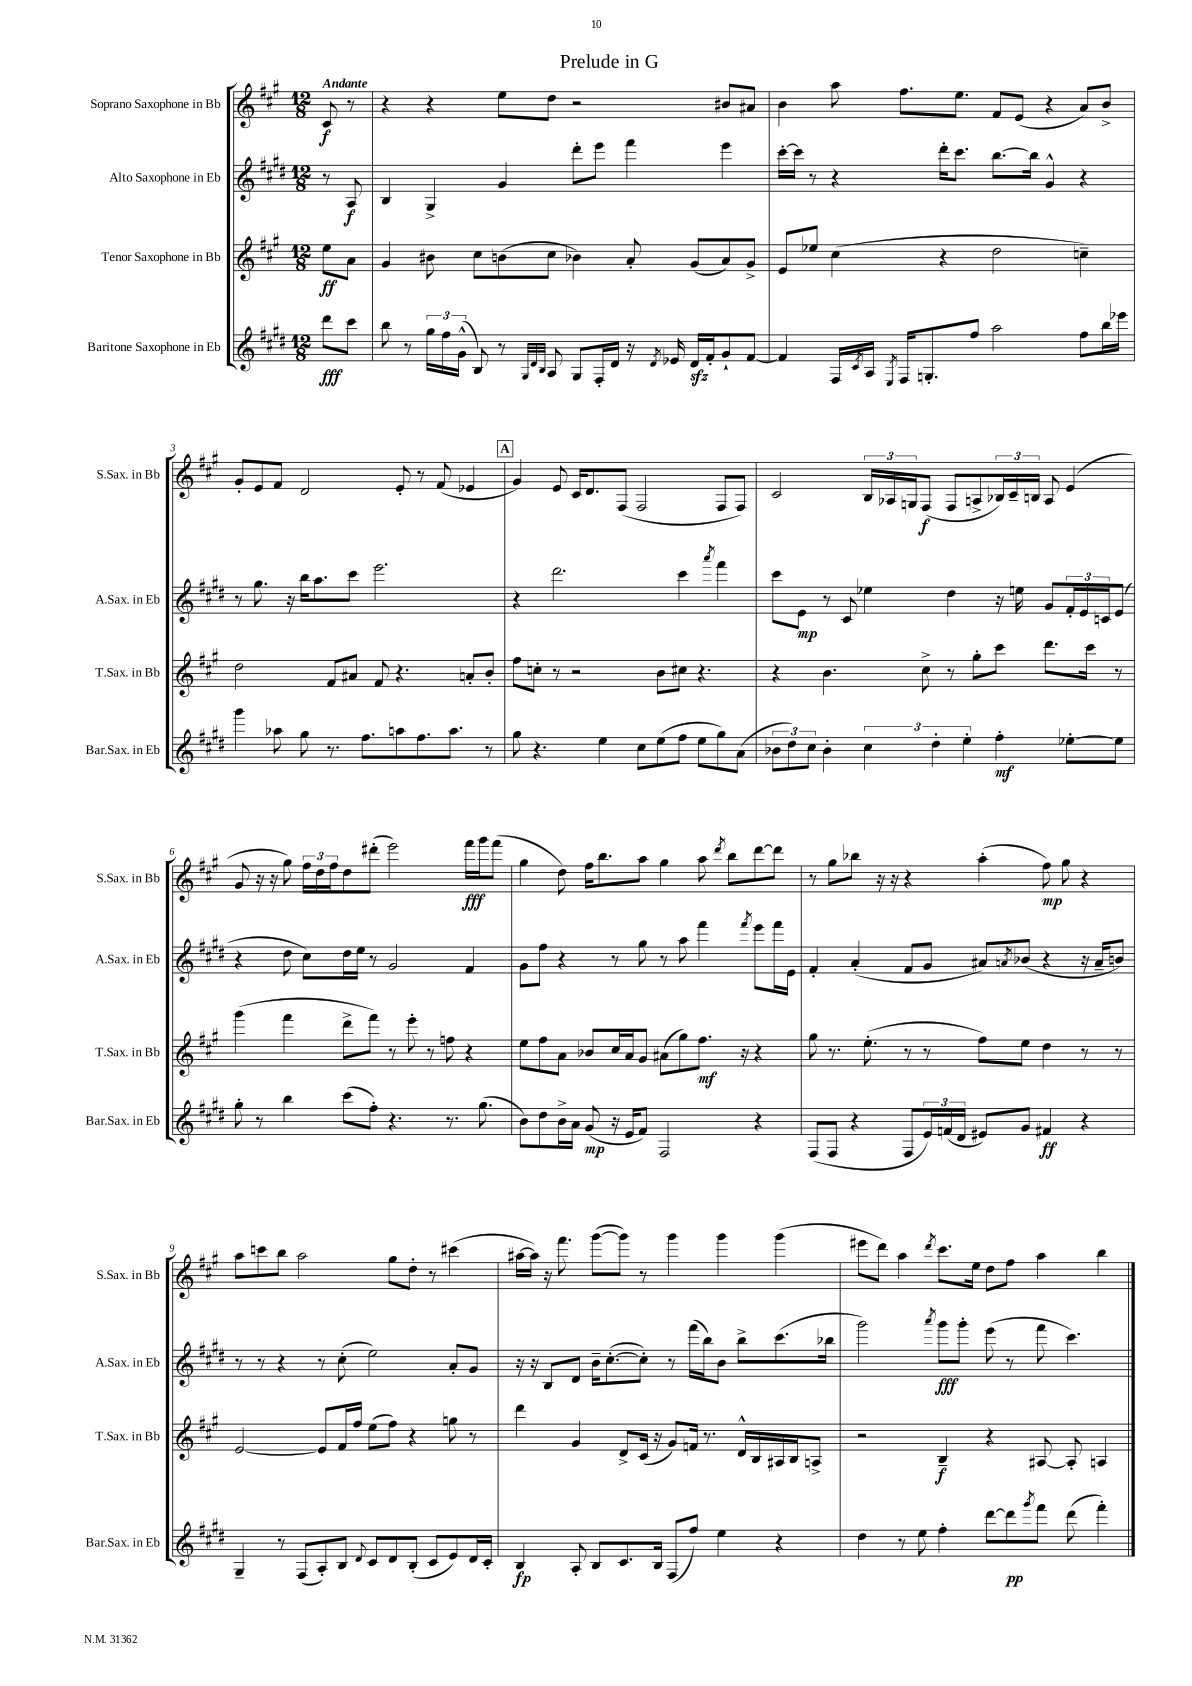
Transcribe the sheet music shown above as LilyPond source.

\header { title = "Prelude in G" }
<<
\new StaffGroup <<
\new Staff = "s0" \with { instrumentName = "Soprano Saxophone in Bb" shortInstrumentName = "S.Sax. in Bb" } {
    \clef treble \key a \major \numericTimeSignature \time 12/8 \partial 4 \tempo "Andante"
    cis'8\f r8 |
    r4 r4 e''8 d''8 r2 bis'8 ais'8 |
    b'4 a''8 fis''8. e''8. fis'8 e'8( r4 a'8) b'8-> |
    gis'8-. e'8 fis'8 d'2 e'8-. r8 fis'8( ees'4 |
    \mark \markup { \box "A" } gis'4) e'8 cis'16 d'8. fis8( fis2 fis8 fis8) |
    cis'2 \tuplet 3/2 { b16 aes16 g16 } fis8\f( fis8 a8-> \tuplet 3/2 { bes16) cis'16-- b16 } a8 e'4( |
    gis'8 r16 r16 gis''8) \tuplet 3/2 { fis''16 d''16 fis''16 } d''8 dis'''8-.( e'''2) fis'''16\fff gis'''16 fis'''8( |
    gis''4 d''8) fis''16 b''8. a''8 gis''4 a''8 \acciaccatura { d'''8 } b''8 d'''8~ d'''8 |
    r8 gis''8 bes''8 r16 r16 r4 a''4-.( fis''8\mp) gis''8 r4 |
    a''8 c'''8 b''8 a''2 gis''8 d''8-. r8 cis'''4( |
    ais''16~ ais''16) r16 fis'''8. gis'''8~( gis'''8) r8 gis'''4 gis'''4 gis'''4( |
    eis'''8 d'''8) a''4 \acciaccatura { d'''8 } cis'''8. e''16 d''8 fis''8 a''4 b''4 \bar "|." |
}
\new Staff = "s1" \with { instrumentName = "Alto Saxophone in Eb" shortInstrumentName = "A.Sax. in Eb" } {
    \clef treble \key e \major \numericTimeSignature \time 12/8 \partial 4
    r8 a8\f |
    b4 gis4-> gis'4 dis'''8-. e'''8 fis'''4 e'''4 |
    cis'''16~-. cis'''16 r8 r4 dis'''16-. cis'''8. b''8.~ b''16 gis'4-^ r4 |
    r8 gis''8. r16 b''16 a''8. cis'''8 e'''2. |
    \mark \markup { \box "A" } r4 dis'''2. cis'''4 \acciaccatura { a'''8 } fis'''4 |
    cis'''8 e'8\mp r8 cis'8 ees''4 dis''4 r16 e''16 gis'8 \tuplet 3/2 { fis'16-. e'16 c'16 } e'8( |
    r4 dis''8 cis''8) dis''16 e''16 r8 gis'2 fis'4 |
    gis'8 fis''8 r4 r8 gis''8 r8 a''8 fis'''4 \acciaccatura { fis'''8 } e'''8 fis'''16 e'16 |
    fis'4-. a'4-.( fis'8 gis'8 ais'8) \acciaccatura { a'8 } bes'8( r4 r16 a'16-- b'8) |
    r8 r8 r4 r8 cis''8-.( e''2) a'8-. gis'8 |
    r16 r16 b8 dis'8 b'16-- cis''8.~-.( cis''8-.) r8 fis'''16( b''16) b'8 b''8-> cis'''8.( bes''16 |
    gis'''2) \acciaccatura { a'''8 } gis'''8\fff gis'''8-. e'''8( r8 fis'''8 cis'''4.) \bar "|." |
}
\new Staff = "s2" \with { instrumentName = "Tenor Saxophone in Bb" shortInstrumentName = "T.Sax. in Bb" } {
    \clef treble \key a \major \numericTimeSignature \time 12/8 \partial 4
    e''8\ff a'8 |
    gis'4 bis'8 cis''8 b'8( cis''8 bes'4) a'8-. gis'8( a'8) gis'8-> |
    e'8 ees''8 cis''4( r4 d''2 c''4--) |
    d''2 fis'8 ais'8 fis'8 r4. a'8-. b'8-. |
    \mark \markup { \box "A" } fis''8 c''8-. r8 r2 b'8 cis''8 r4. |
    r4 b'4. cis''8-> r8 gis''8-. cis'''8 d'''8. cis'''16 r8 |
    gis'''4( fis'''4 d'''8-> fis'''8) r8 e'''8-. r8 f''8 r4 |
    e''8 fis''8 a'8 bes'8 cis''16 a'16 gis'8 ais'8( gis''8) fis''8.\mf r16 r4 |
    gis''8 r8. e''8.-.( r8 r8 fis''8) e''8 d''4 r8 r8 |
    e'2~ e'8 fis'16 fis''16 e''8( fis''8) r4 g''8 r8 |
    d'''4 gis'4 d'8-> cis'16( r16 gis'8) f'16 r8. d'16-^ b16 ais16 b16 a8-> |
    r2 b4--\f r4 ais8~ ais8-. a4 \bar "|." |
}
\new Staff = "s3" \with { instrumentName = "Baritone Saxophone in Eb" shortInstrumentName = "Bar.Sax. in Eb" } {
    \clef treble \key e \major \numericTimeSignature \time 12/8 \partial 4
    dis'''8\fff cis'''8 |
    b''8 r8 \tuplet 3/2 { gis''16 fis''16 gis'16-^( } b8) r8 \grace { gis32 dis'32 b32 } a8 gis8 fis16-. dis'16 r16 \acciaccatura { dis'8 } ees'16 dis'16\sfz fis'16-. gis'8-! fis'8~ |
    fis'4 fis16 \acciaccatura { cis'8 } a16 \acciaccatura { e8 } fis16 g8.-. fis''8 a''2 fis''8 b''16 ees'''16 |
    gis'''4 aes''8 gis''8 r8. fis''8. a''8 fis''8. a''8. r8 |
    \mark \markup { \box "A" } gis''8 r4. e''4 cis''8 e''8( fis''8 e''8 gis''8) a'8( |
    \tuplet 3/2 { bes'8 dis''8) cis''8 } bes'4-. \tuplet 3/2 { cis''4 dis''4-. e''4-. } fis''4-.\mf ees''8~-. ees''8 |
    gis''8-. r8 b''4 cis'''8( fis''8-.) r4. r8. gis''8.( |
    b'8) dis''8 b'16-> a'16 gis'8\mp( r16 e'16 fis'8) fis2 r4 |
    fis8( fis8 r4 fis8 \tuplet 3/2 { e'16) f'16( dis'16 } eis'8) gis'8 fis'4\ff r4 |
    gis4-- r8 fis8( a8-.) b8 \appoggiatura { dis'8 } cis'8 dis'8 b8-.( cis'8 e'8) dis'16 cis'16-. |
    b4\fp a8-. b8 cis'8. b16 fis8( fis''8) e''4 r4 |
    dis''4 r8 e''8 fis''4-. dis'''8~ dis'''8\pp \acciaccatura { gis'''8 } fis'''8 dis'''8( fis'''4-.) \bar "|." |
}
>>
>>
